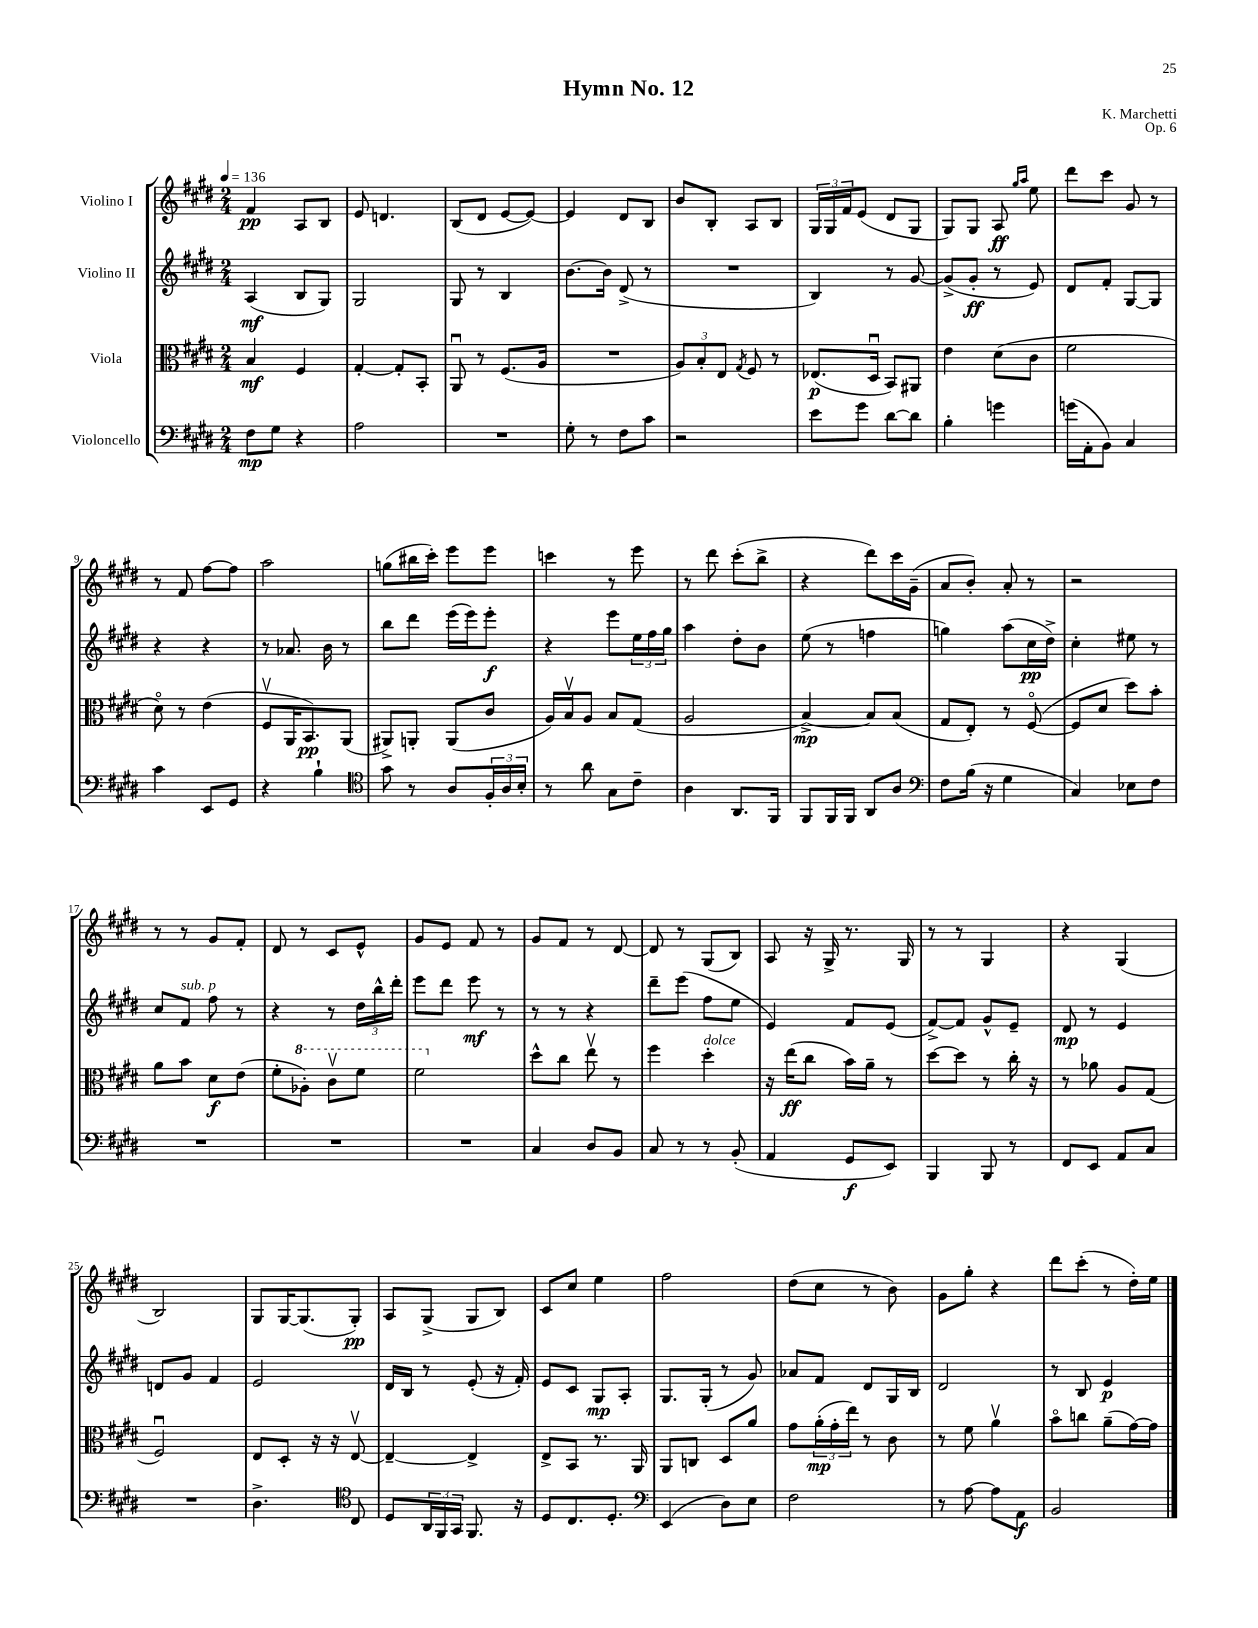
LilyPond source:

\header { title = "Hymn No. 12" composer = "K. Marchetti" opus = "Op. 6" }
<<
\new StaffGroup <<
\new Staff = "s0" \with { instrumentName = "Violino I" } {
    \clef treble \key e \major \numericTimeSignature \time 2/4 \tempo 4 = 136
    fis'4\pp a8 b8 |
    e'8 d'4. |
    b8( dis'8 e'8~ e'8~) |
    e'4 dis'8 b8 |
    b'8 b8-. a8 b8 |
    \tuplet 3/2 { gis16 gis16 fis'16 } e'8( dis'8 gis8 |
    gis8) gis8 a8\ff \grace { gis''16 a''16 } e''8 |
    dis'''8 cis'''8 gis'8 r8 |
    r8 fis'8 fis''8~ fis''8 |
    a''2 |
    g''8( bis''16 cis'''16-.) e'''8 e'''8 |
    c'''4 r8 e'''8 |
    r8 dis'''8 cis'''8-.( b''8-> |
    r4 dis'''8) cis'''16 gis'16--( |
    a'8 b'8-.) a'8-. r8 |
    r2 |
    r8 r8 gis'8 fis'8-. |
    dis'8 r8 cis'8 e'8-^ |
    gis'8 e'8 fis'8 r8 |
    gis'8 fis'8 r8 dis'8~ |
    dis'8 r8 gis8( b8) |
    a8 r16 gis16-> r8. gis16 |
    r8 r8 gis4 |
    r4 gis4( |
    b2) |
    gis8 gis16~ gis8.( gis8-.\pp) |
    a8 gis8->( gis8 b8) |
    cis'8 cis''8 e''4 |
    fis''2 |
    dis''8( cis''8 r8 b'8) |
    gis'8 gis''8-. r4 |
    dis'''8 cis'''8-.( r8 dis''16-.) e''16 \bar "|." |
}
\new Staff = "s1" \with { instrumentName = "Violino II" } {
    \clef treble \key e \major \numericTimeSignature \time 2/4
    a4\mf( b8 gis8) |
    gis2 |
    gis8 r8 b4 |
    b'8.~ b'16 dis'8->( r8 |
    R2 |
    b4) r8 gis'8~ |
    gis'8->( gis'8-.\ff r8 e'8) |
    dis'8 fis'8-. gis8~ gis8 |
    r4 r4 |
    r8 aes'8. b'16 r8 |
    b''8 dis'''8 e'''16( e'''16) e'''8-.\f |
    r4 e'''8 \tuplet 3/2 { e''16 fis''16 gis''16 } |
    a''4 dis''8-. b'8 |
    e''8( r8 f''4 |
    g''4) a''8( cis''16\pp dis''16->) |
    cis''4-. eis''8 r8 |
    cis''8 fis'8^\markup { \italic "sub. p" } fis''8 r8 |
    r4 r8 \tuplet 3/2 { dis''16 b''16-^ dis'''16-. } |
    e'''8 dis'''8 e'''8\mf r8 |
    r8 r8 r4 |
    dis'''8-- e'''8( fis''8 e''8 |
    e'4) fis'8 e'8( |
    fis'8~->) fis'8 gis'8-^ e'8-- |
    dis'8\mp r8 e'4 |
    d'8 gis'8 fis'4 |
    e'2 |
    dis'16 b16 r8 e'8-.( r16 fis'16-.) |
    e'8 cis'8 gis8\mp a8-. |
    gis8. gis16-.( r8 gis'8) |
    aes'8 fis'8 dis'8 gis16 b16 |
    dis'2 |
    r8 b8 e'4\p \bar "|." |
}
\new Staff = "s2" \with { instrumentName = "Viola" } {
    \clef alto \key e \major \numericTimeSignature \time 2/4
    b4\mf fis4 |
    gis4~-. gis8-. b,8-. |
    a,8\downbow r8 fis8.( a16 |
    R2 |
    \tuplet 3/2 { a8) b8-. e8 } \acciaccatura { gis8 } fis8 r8 |
    ees8.\p( dis16\downbow b,8) ais,8 |
    e'4 dis'8( cis'8 |
    fis'2 |
    dis'8\flageolet) r8 e'4( |
    fis8\upbow a,16 b,8.\pp) a,8( |
    ais,8->) a,8-. a,8( cis'8 |
    a16) b16\upbow a8 b8 gis8( |
    a2 |
    b4~->\mp) b8 b8( |
    gis8 e8-.) r8 fis8~\flageolet( |
    fis8 dis'8 dis''8) b'8-. |
    a'8 b'8 dis'8\f e'8( |
    fis'8-. \ottava #1 aes'8-.) cis''8\upbow fis''8 |
    fis''2 \ottava #0 |
    dis''8-^ cis''8 e''8\upbow r8 |
    fis''4 dis''4-.^\markup { \italic "dolce" } |
    r16 e''16\ff( cis''8 b'16) a'16-- r8 |
    dis''8~ dis''8 r8 cis''16-. r16 |
    r8 aes'8 a8 gis8( |
    fis2\downbow) |
    e8 dis8-. r16 r16 e8~\upbow |
    e4~-- e4-> |
    e8-> b,8 r8. a,16 |
    a,8 c8 dis8 a'8 |
    gis'8 \tuplet 3/2 { a'16-.\mp( gis'16-. e''16) } r8 cis'8 |
    r8 fis'8 a'4\upbow |
    b'8\flageolet c''8 a'8--( gis'16~) gis'16 \bar "|." |
}
\new Staff = "s3" \with { instrumentName = "Violoncello" } {
    \clef bass \key e \major \numericTimeSignature \time 2/4
    fis8\mp gis8 r4 |
    a2 |
    R2 |
    gis8-. r8 fis8 cis'8 |
    r2 |
    e'8 gis'8 dis'8~ dis'8 |
    b4-. g'4 |
    g'16( a,16-. b,8) cis4 |
    cis'4 e,8 gis,8 |
    r4 b4-! |
    \clef tenor gis'8 r8 a8 \tuplet 3/2 { fis16-. a16 b16-. } |
    r8 a'8 gis8 cis'8-- |
    a4 a,8. fis,16 |
    fis,8 fis,16 fis,16 a,8 a8 |
    \clef bass fis8 b16( r16 gis4 |
    cis4) ees8 fis8 |
    R2 |
    R2 |
    R2 |
    cis4 dis8 b,8 |
    cis8 r8 r8 b,8-.( |
    a,4 gis,8\f e,8) |
    b,,4 b,,8 r8 |
    fis,8 e,8 a,8 cis8 |
    R2 |
    dis4.-> \clef tenor cis8 |
    dis8 \tuplet 3/2 { a,16 fis,16 gis,16 } fis,8. r16 |
    dis8 cis8. dis8.-. |
    \clef bass e,4( dis8) e8 |
    fis2 |
    r8 a8~ a8 a,8\f |
    b,2 \bar "|." |
}
>>
>>
